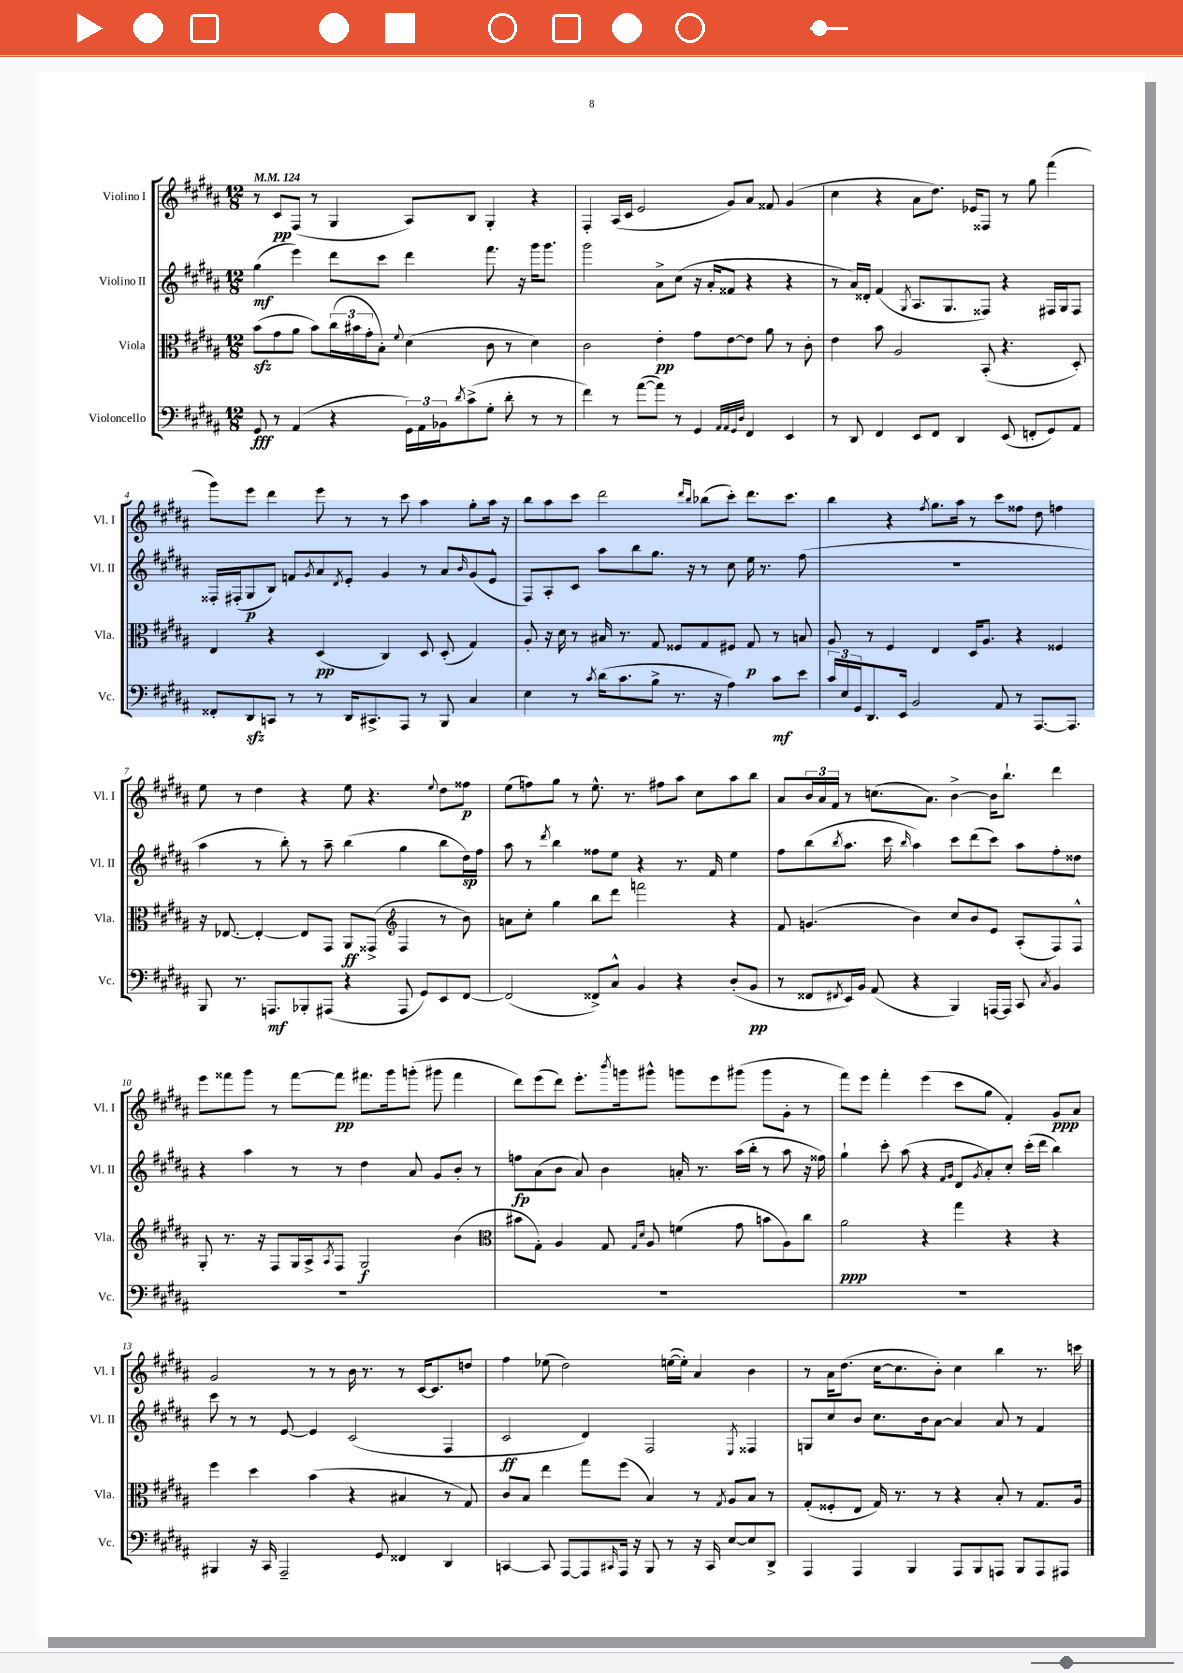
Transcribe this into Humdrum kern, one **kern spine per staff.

**kern	**dynam	**kern	**dynam	**kern	**dynam	**kern	**dynam
*part4	*part4	*part3	*part3	*part2	*part2	*part1	*part1
*staff4	*staff4	*staff3	*staff3	*staff2	*staff2	*staff1	*staff1
*I"Violoncello	*	*I"Viola	*	*I"Violino II	*	*I"Violino I	*
*I'Vc.	*	*I'Vla.	*	*I'Vl. II	*	*I'Vl. I	*
*clefF4	*	*clefC3	*	*clefG2	*	*clefG2	*
*k[f#c#g#d#a#]	*	*k[f#c#g#d#a#]	*	*k[f#c#g#d#a#]	*	*k[f#c#g#d#a#]	*
*M12/8	*	*M12/8	*	*M12/8	*	*M12/8	*
*MM124	*	*MM124	*	*MM124	*	*MM124	*
=1	=1	=1	=1	=1	=1	=1	=1
8GG#/	fff	(8bzz\L	.	(4gg#\	mf	8r	.
8r	.	8g#\	.	.	.	8c#/L	pp
(4AA#/	.	8a#\J	.	4eee\)	.	(8F#/J	.
.	.	8b\L)	.	.	.	8r	.
4r	.	(24cc#\L	.	8ddd#\L	.	4G#/	.
.	.	24b#X\	.	.	.	.	.
.	.	24g#'\J	.	.	.	.	.
.	.	8B'\J)	.	8ccc#\J	.	.	.
.	.	8qqf#/	.	.	.	.	.
24GG#\LL)	.	(4d#\	.	4ddd#\	.	8A#/L)	.
24AA#\	.	.	.	.	.	.	.
24BB-X\J	.	.	.	.	.	.	.
8qd#/	.	.	.	.	.	.	.
(8c#^\	.	.	.	.	.	8B/J	.
8G#'\J	.	8c#\	.	8.fff#\	.	4G#'/	.
8d#'\	.	8r	.	.	.	.	.
.	.	.	.	16r	.	.	.
8r	.	4d#\)	.	16ggg#\KL	.	4r	.
.	.	.	.	8.ggg#\J	.	.	.
8r	.	.	.	.	.	.	.
=2	=2	=2	=2	=2	=2	=2	=2
4f#\)	.	2c#\	.	2ggg#\	.	4F#'/	.
8r	.	.	.	.	.	(16A#/LL	.
.	.	.	.	.	.	16c#/JJ	.
([8a#\L	.	.	.	.	.	2e/	.
8a#\J])	.	4e'\	pp	8a#^\L	.	.	.
8r	.	.	.	(8cc#\J	.	.	.
4GG#/	.	8g#\L	.	16r	.	.	.
.	.	.	.	16a#'/KL	.	.	.
.	.	[8e\	.	8f##X/J	.	8g#/L)	.
32qqAA#/LLL	.	.	.	.	.	.	.
32qqAA#/	.	.	.	.	.	.	.
32qqGG#/	.	.	.	.	.	.	.
32qqD#/JJJ	.	.	.	.	.	.	.
4FF#/	.	8e\J]	.	4r	.	8a#/J	.
.	.	8a#\	.	.	.	8f##X/	.
4EE/	.	8r	.	4r	.	(4g#/	.
.	.	8c#'\	.	.	.	.	.
=3	=3	=3	=3	=3	=3	=3	=3
8r	.	4e\	.	8r	.	4cc#\	.
8DD#/	.	.	.	16a#/LL)	.	.	.
.	.	.	.	16d##X'/JJ	.	.	.
4FF#/	.	8b\	.	(4f#/	.	4r	.
.	.	2A#/	.	.	.	.	.
.	.	.	.	8qG#/	.	.	.
8EE/L	.	.	.	8.A#/L	.	8a#\L	.
8FF#/J	.	.	.	.	.	8.dd#\J)	.
.	.	.	.	8.G#/	.	.	.
4DD#/	.	.	.	.	.	.	.
.	.	.	.	.	.	16e-X/KL	.
.	.	(8BB'/	.	8F##X/J)	.	8F##X/J	.
(8EE/	.	4.r	.	4r	.	8r	.
8FFn'/L	.	.	.	.	.	8gg#\	.
8GG#/)	.	.	.	16F#X/LL	.	(4fff#\	.
.	.	.	.	16G#/J	.	.	.
8AA#/J	.	8D#'/)	.	8F#/J	.	.	.
!!LO:LB:g=z
=4	=4	=4	=4	=4	=4	=4	=4
8FF##X'/L	.	4E/	.	16F##X'/LL	.	8ggg#\L)	.
.	.	.	.	(16F#X'/J	.	.	.
8DD#zz/	.	.	.	8G#/	p	8eee\J	.
8CCn/J	.	4r	.	8B/J)	.	4ddd#\	.
8r	.	.	.	8fn/L	.	.	.
.	.	.	.	8qg#/	.	.	.
8r	.	(4D#/	pp	8a#/	.	8eee\	.
.	.	.	.	8qd#/	.	.	.
16DD#/KL	.	.	.	8e'/J	.	8r	.
8.CC#X^/	.	.	.	.	.	.	.
.	.	4C#/)	.	4g#/	.	8r	.
8AAA#/J	.	.	.	.	.	8ccc#\	.
8r	.	8D#/	.	8r	.	4aa#\	.
8BBB/	.	(8D#'/	.	8a#/L	.	.	.
.	.	.	.	16qqb/	.	.	.
4C#/	.	4G#/)	.	(8g#/	.	8gg#'\L	.
.	.	.	.	8e^^/J	.	16aa#\Jk	.
.	.	.	.	.	.	16r	.
=5	=5	=5	=5	=5	=5	=5	=5
4E\	.	8A#'/	.	8F#/L)	.	8bb\L	.
.	.	16r	.	8A#'/	.	8aa#\	.
.	.	16d#\	.	.	.	.	.
8r	.	8r	.	8c#/J	.	8ccc#\J	.
8qc#/	.	.	.	.	.	.	.
(16d#\KL	.	16B#X/	.	8aa#\L	.	2ddd#\	.
8.c#\	.	8.r	.	.	.	.	.
.	.	.	.	8bb\	.	.	.
8B^\J	.	8G#/	.	8.gg#\J	.	.	.
8.r	.	8F##X/L	.	.	.	.	.
.	.	.	.	16r	.	.	.
.	.	.	.	.	.	16qqddd#/LL	.
.	.	.	.	.	.	16qqbb/JJ	.
.	.	8G#/	.	8r	.	(8bb-X\L	.
16r	.	.	.	.	.	.	.
4A#\)	.	8F#X/J	.	8cc#\	.	8ccc#'\J)	.
.	.	8G#/	p	16ee\	.	8.ddd#\L	.
.	.	.	.	8.r	.	.	.
8c#\L	mf	8r	.	.	.	.	.
.	.	.	.	.	.	8.ccc#\J	.
8e\J	.	8Bn/	.	(8ff#\	.	.	.
=6	=6	=6	=6	=6	=6	=6	=6
24c#/LL	.	8A#/	.	1.r	.	4bb\	.
24E/	.	.	.	.	.	.	.
24GG#/J	.	.	.	.	.	.	.
8.DD#/	.	8r	.	.	.	.	.
.	.	4F#/	.	.	.	4r	.
16EE/Jk	.	.	.	.	.	.	.
2BB/	.	.	.	.	.	.	.
.	.	.	.	.	.	8qff#/	.
.	.	4E/	.	.	.	8.gg#\L	.
.	.	.	.	.	.	16aa#\Jk	.
.	.	16D#/KL	.	.	.	8r	.
.	.	8.A#/J	.	.	.	.	.
8AA#/	.	.	.	.	.	8ccc#\L	.
8r	.	4r	.	.	.	8ff##X\J	.
[8.AAA#/L	.	.	.	.	.	8dd#\	.
.	.	4F##X/	.	.	.	4ffn\	.
8.AAA#/J]	.	.	.	.	.	.	.
!!LO:LB:g=z
=7	=7	=7	=7	=7	=7	=7	=7
8BBB/	.	16r	.	4aa#\	.	8ee\	.
.	.	[8.E-X/	.	.	.	.	.
8.r	.	.	.	.	.	8r	.
.	.	4E-'/_	.	8r	.	4dd#\	.
8.AAAn/L	mf	.	.	.	.	.	.
.	.	.	.	8bb'\)	.	.	.
8BBB-X'/	.	8E-/L]	.	8r	.	4r	.
(8AAA#X/J	.	8GG#/J	.	8aa#~\	.	.	.
4r	.	8AA#/L	ff	(4bb\	.	8ee\	.
.	.	(8GG##X^/J	.	.	.	4.r	.
*	*	*clefG2	*	*	*	*	*
8AAA#/	.	4F#/	.	4gg#\	.	.	.
8GG#/L)	.	.	.	.	.	.	.
.	.	.	.	.	.	8qqee/	.
8EE/	.	8r	.	8bb\L	.	8dd#\L	.
[8FF#/J	.	8b\)	.	16dd#\L)	sp	8ff##X\J	p
.	.	.	.	16ff#\JJ	.	.	.
=8	=8	=8	=8	=8	=8	=8	=8
(2FF#/]	.	8an\L	.	8aa#\	.	(8ee\L	.
.	.	8cc#'\J	.	8r	.	8ffn\)	.
.	.	.	.	8qddd#/	.	.	.
.	.	4gg#\	.	4bb\	.	8gg#\J	.
.	.	.	.	.	.	8r	.
8FF##X^/L)	.	8bb\L	.	8ff##X\L	.	8.ee^^\	.
8C#^^/J	.	8ddd#\J	.	8ee\J	.	.	.
.	.	.	.	.	.	8.r	.
4BB/	.	2fffn\	.	4r	.	.	.
.	.	.	.	.	.	8ff#X\L	.
4r	.	.	.	8.r	.	8aa#\J	.
.	.	.	.	.	.	8cc#\L	.
.	.	.	.	16f#/	.	.	.
(8D#'/L	.	4r	.	4ee\	.	8aa#\	.
8BB/J	pp	.	.	.	.	8bb\J	.
=9	=9	=9	=9	=9	=9	=9	=9
8r	.	8f#/	.	8ff#\L	.	8a#/L	.
8FF##X/L	.	(4.gn/	.	(8bb\	.	24b/L	.
.	.	.	.	.	.	24a#/	.
.	.	.	.	.	.	24f#/JJ	.
8qFF#X/	.	.	.	8qbb/	.	.	.
16EE/L)	.	.	.	8.aa#\J	.	8r	.
16BB/JJ	.	.	.	.	.	.	.
(8AA#/	.	.	.	.	.	(8.ccn\L	.
.	.	.	.	16ccc#\	.	.	.
.	.	.	.	16qqbb/	.	.	.
4r	.	4b\)	.	4aa#\)	.	.	.
.	.	.	.	.	.	8.a#\J)	.
4BBB/)	.	8cc#/L	.	8ccc#\L	.	[4b^\	.
.	.	8b/	.	(8ddd#\	.	.	.
[16AAAn/LL	.	8e/J	.	8ccc#\J)	.	16b\KL]	.
16AAA/JJ]	.	.	.	.	.	8.bb`\J	.
8CC#/	.	(8A#'/L	.	8aa#\L	.	.	.
8qC#/	.	.	.	.	.	.	.
4BB/	.	8F#/)	.	8ff#'\	.	4ddd#\	.
.	.	8F#^^/J	.	8dd##X\J	.	.	.
!!LO:LB:g=z
=10	=10	=10	=10	=10	=10	=10	=10
1.r	.	8G#'/	.	4r	.	8eee\L	.
.	.	8.r	.	.	.	8fff##X\	.
.	.	.	.	4aa#\	.	8ggg#\J	.
.	.	16r	.	.	.	.	.
.	.	8F#/L	.	.	.	8r	.
.	.	16G#/L	.	8r	.	[8fff##\L	.
.	.	16A#^/J	.	.	.	.	.
.	.	8qA#/	.	.	.	.	.
.	.	8F#/J	.	8r	.	8fff##\J]	pp
.	.	2G#/	f	4dd#\	.	8.fff#X\L	.
.	.	.	.	.	.	16ggg#\k	.
.	.	.	.	8a#/	.	(8gggn'\J	.
.	.	.	.	8g#/L	.	8ggg#X\	.
.	.	(4b\	.	8b'/J	.	4fff#\	.
.	.	.	.	8r	.	.	.
=11	=11	=11	=11	=11	=11	=11	=11
*	*	*clefC3	*	*	*	*	*
1.r	.	8b#X\L	.	8ffn\L	fp	8ddd#\L)	.
.	.	8G#'\J)	.	(8a#\	.	(8eee\	.
.	.	4A#/	.	8b\J	.	8ddd#\J)	.
.	.	.	.	8a#/)	.	8.eee'\L	.
.	.	8G#/	.	4b\	.	.	.
.	.	.	.	.	.	8qbbb/	.
.	.	.	.	.	.	16gggn\k	.
.	.	16qqG#/LL	.	.	.	.	.
.	.	16qqd#/JJ	.	.	.	.	.
.	.	8A#/	.	.	.	8ggg#X^^\J	.
.	.	(4fn\	.	16an'/	.	8gggn\L	.
.	.	.	.	8.r	.	.	.
.	.	.	.	.	.	8eee\	.
.	.	8g#\	.	(16aa#\LL	.	(8ggg#X\J	.
.	.	.	.	16bb'\JJ	.	.	.
.	.	8bn\L	.	8r	.	8ggg#\L	.
.	.	8A#\)	.	8aa#\	.	8g#'\J	.
.	.	8cc#\J	.	16r	.	8r	.
.	.	.	.	16ff##X\)	.	.	.
=12	=12	=12	=12	=12	=12	=12	=12
1.r	.	2a#\	ppp	4gg#`\	.	8fff#\L)	.
.	.	.	.	.	.	8eee\J	.
.	.	.	.	8ccc#'\	.	4fff#'\	.
.	.	.	.	(8aa#\	.	.	.
.	.	4r	.	4r	.	(4eee\	.
.	.	.	.	16qqf#/LL	.	.	.
.	.	.	.	16qqg#/JJ	.	.	.
.	.	4gg#\	.	8d#/L	.	8ccc#\L	.
.	.	.	.	8qg#/	.	.	.
.	.	.	.	8a#'/)	.	8gg#\J	.
.	.	4r	.	8cc#'/J	.	4f#'/)	.
.	.	.	.	(16ccc#'\LL	.	.	.
.	.	.	.	16ddd#\JJ	.	.	.
.	.	4r	.	4bb\)	.	8g#/L	ppp
.	.	.	.	.	.	8a#/J	.
!!LO:LB:g=z
=13	=13	=13	=13	=13	=13	=13	=13
4BBB#X/	.	4ff#\	.	8ccc#\	.	2g#/	.
.	.	.	.	8r	.	.	.
16r	.	4dd#\	.	8r	.	.	.
16CC#/	.	.	.	.	.	.	.
2AAA#~/	.	.	.	[8e/	.	.	.
.	.	(4b\	.	4e/]	.	8r	.
.	.	.	.	.	.	8r	.
.	.	4r	.	(2c#/	.	16b\	.
.	.	.	.	.	.	8.r	.
8GG#/	.	.	.	.	.	.	.
4FF##X/	.	4B#X/	.	.	.	8r	.
.	.	.	.	.	.	[16c#/KL	.
.	.	.	.	.	.	8.c#/]	.
4DD#/	.	8r	.	4F#/	.	.	.
.	.	8G#/)	.	.	.	8ddn/J	.
=14	=14	=14	=14	=14	=14	=14	=14
[4CCn/	.	8c#/L	.	2c#/	ff	4ff#\	.
.	.	8B/J	.	.	.	.	.
8CC/]	.	4ee\	.	.	.	(8ee-X\	.
[8AAA#/L	.	.	.	.	.	2dd#\)	.
8AAA#/]	.	8gg#\L	.	4d#/)	.	.	.
16qqCC#X/	.	.	.	.	.	.	.
16AAA#/Jk	.	(8ff#\J	.	.	.	.	.
16r	.	.	.	.	.	.	.
8BBB/	.	4B/)	.	2F#/	.	.	.
8r	.	.	.	.	.	([16een\LL	.
.	.	.	.	.	.	16ee'\JJ])	.
16r	.	8r	.	.	.	4a#/	.
16CC#/	.	.	.	.	.	.	.
.	.	8qG#/	.	.	.	.	.
[8E/L	.	8A#/L	.	.	.	.	.
.	.	.	.	8qE/	.	.	.
8E/]	.	8B/J	.	4F##X/	.	4b\	.
8DD#^/J	.	8r	.	.	.	.	.
=15	=15	=15	=15	=15	=15	=15	=15
4AAA#/	.	(8G#'/L	.	8Gn/L	.	8r	.
.	.	8F##X'/	.	8cc#/	.	16a#\KL	.
.	.	.	.	.	.	(8.dd#\J	.
4AAA#/	.	8E/J	.	8b/J	.	.	.
.	.	16G#/)	.	8.cc#\L	.	[16cc#\KL	.
.	.	8.r	.	.	.	8.cc#\]	.
4BBB/	.	.	.	.	.	.	.
.	.	.	.	16b\k	.	.	.
.	.	8r	.	[8a#\J	.	8b'\J)	.
8AAA#/L	.	4r	.	4a#/]	.	4cc#\	.
8BBB/	.	.	.	.	.	.	.
8AAAn/J	.	8B'/	.	8a#/	.	4bb\	.
8BBB/L	.	8r	.	8r	.	.	.
8AAA/	.	8.G#/L	.	4f#/	.	8.r	.
8AAA#X/J	.	.	.	.	.	.	.
.	.	16A#/Jk	.	.	.	16cccn\	.
==	==	==	==	==	==	==	==
*-	*-	*-	*-	*-	*-	*-	*-
